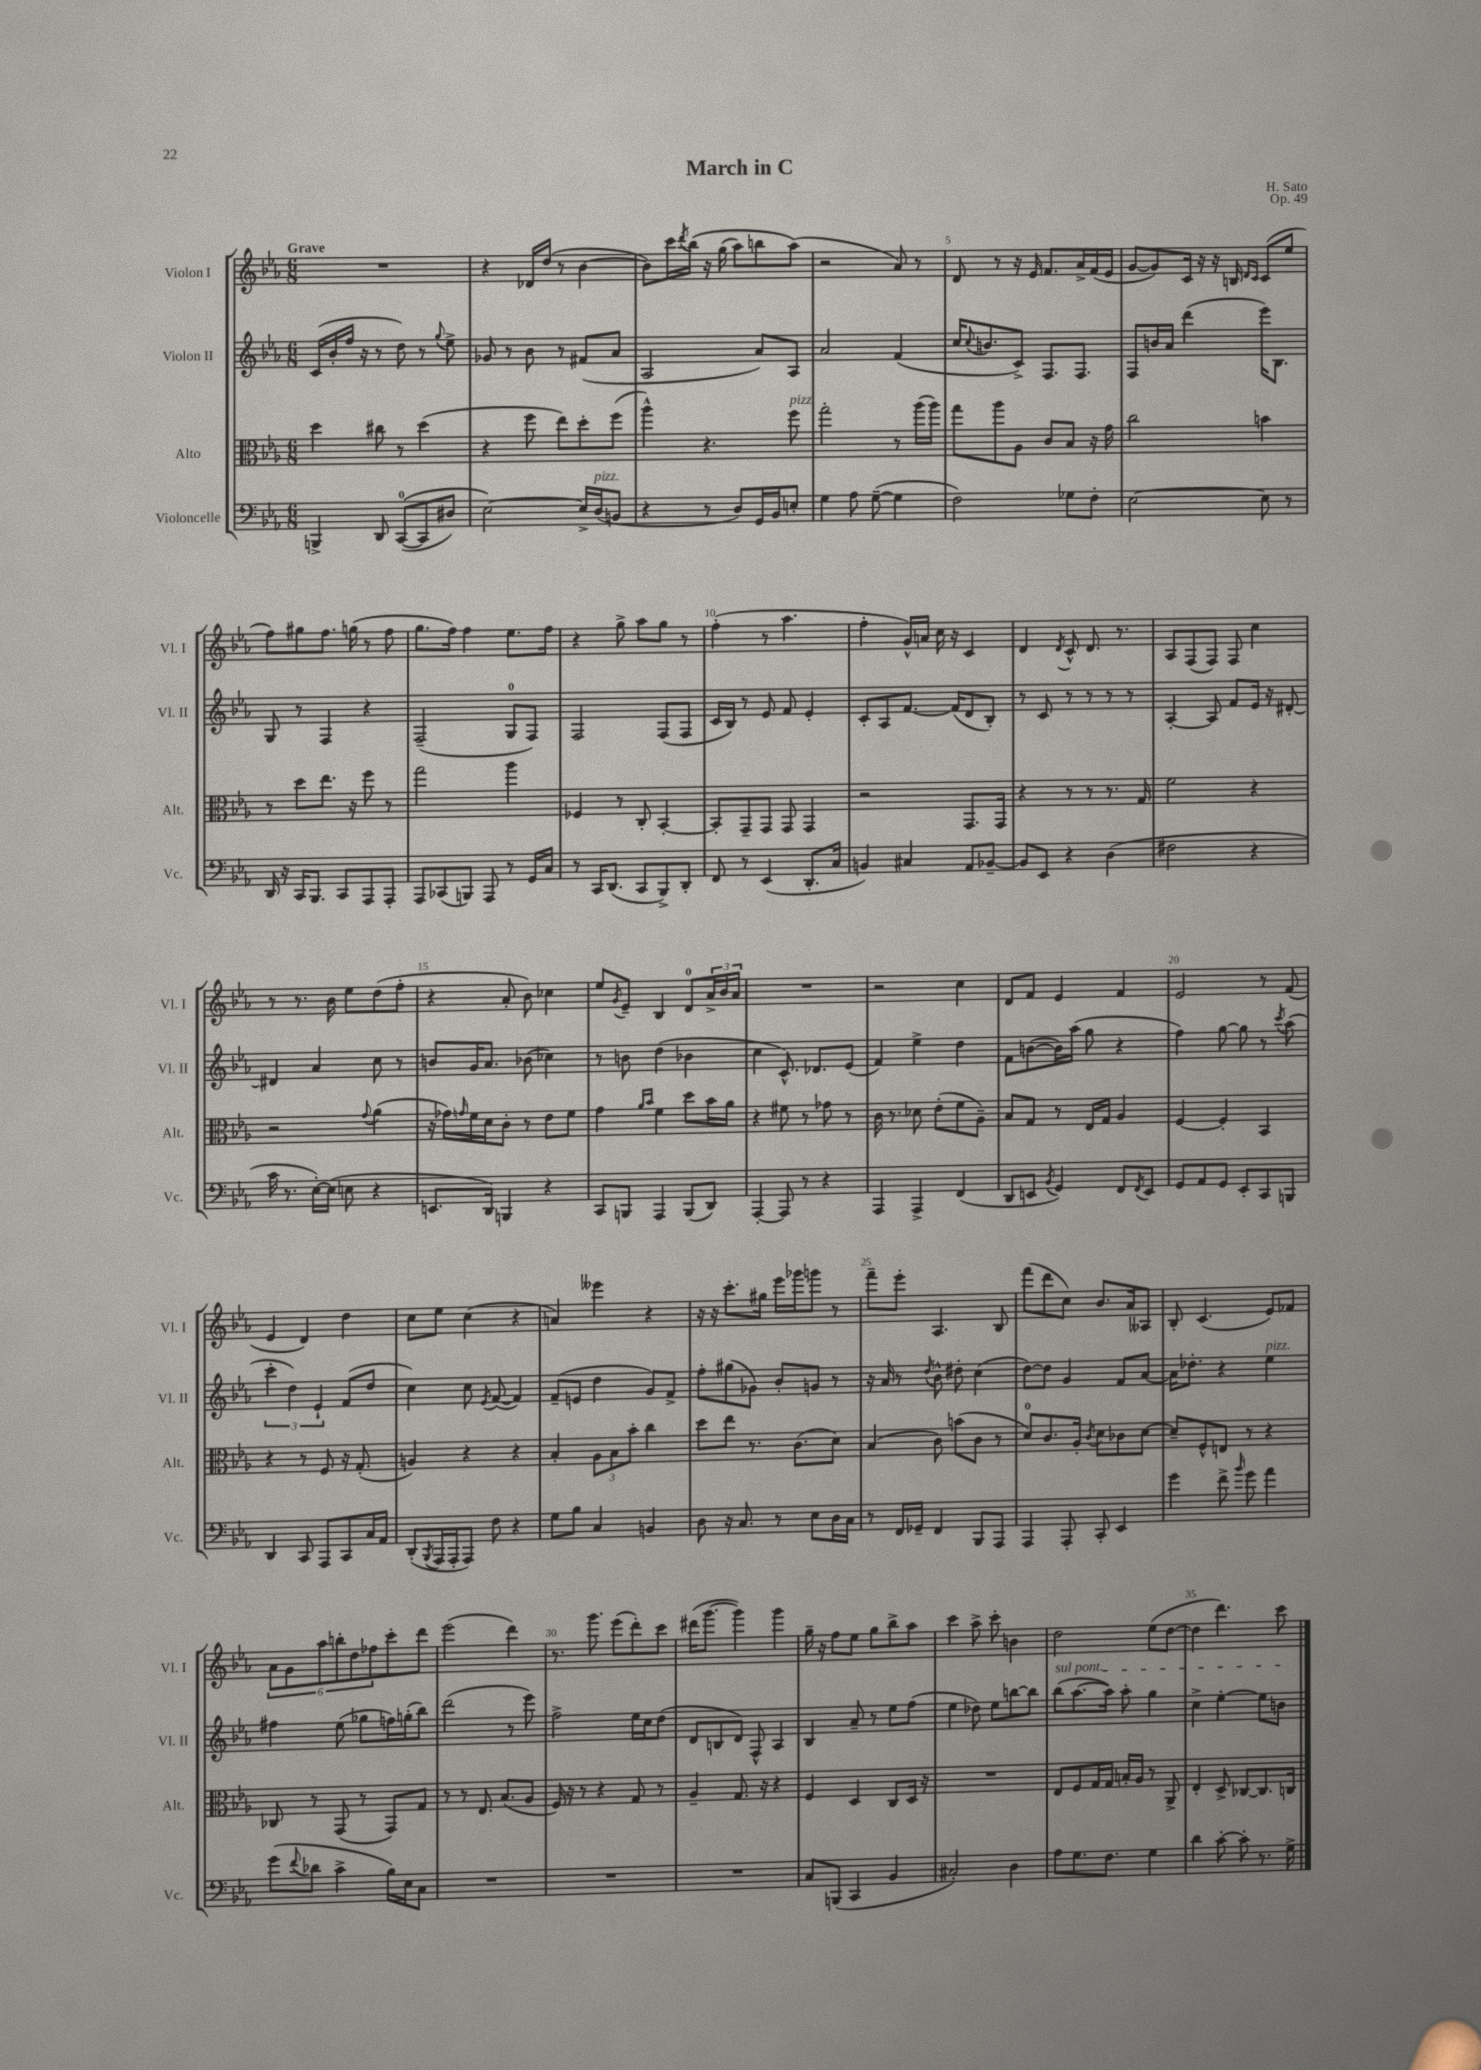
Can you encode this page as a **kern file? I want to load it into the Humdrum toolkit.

**kern	**kern	**kern	**kern
*staff4	*staff3	*staff2	*staff1
*clefF4	*clefC3	*clefG2	*clefG2
*k[b-e-a-]	*k[b-e-a-]	*k[b-e-a-]	*k[b-e-a-]
*M6/8	*M6/8	*M6/8	*M6/8
4BBB^	4dd	(16c	2.r
.	.	16b-'	.
.	.	16ff	.
.	.	16r	.
8DD	8cc#	8r	.
&(([8CC	8r	8dd)	.
8CC]	(4dd	8r	.
.	.	8qqgg	.
8D#)	.	8ee-^	.
=	=	=	=
[2E-&)	4r	8g-	4r
.	.	8r	.
.	8ff	8b-	16d-
.	.	.	(16dd
.	8ee-)	8r	8r
16E-^]	8dd'	(8f#	[4b-
(16D	.	.	.
8BB	(8ff	8a-	.
=	=	=	=
4r	4aa-^^)	2A-	8b-])
.	.	.	16ccc
.	.	.	8qddd
.	.	.	&(16bb-
8r	4.r	.	16r
.	.	.	(16gg
8D)	.	.	8aa-)
16GG	.	8a-)	8bb
16BB-	.	.	.
8E'	8ff	8A-	(8aa-&)
=	=	=	=
4G	2gg'	2a-	2r
8A-	.	.	.
([8G~	.	.	.
4G]	8r	(4f	8a-)
.	(16aa-	.	8r
.	16aa-)	.	.
=	=	=	=
2F)	8gg	16cc	8d
.	.	8qqcc	.
.	.	8.b	.
.	8aa-	.	8r
.	8A-	8c^)	16r
.	.	.	16e-
.	8c	8.F	8.f
8G-	8B-	.	.
.	.	8.F	16a-^
8F'	16r	.	(16f
.	16g	.	16e-
=	=	=	=
[2E-	2cc	8F	[8g
.	.	16b	8g])
.	.	16a-	.
.	.	(4ddd	16c
.	.	.	16r
.	.	.	16r
.	.	.	16B
.	.	.	16qqd
.	.	.	16qqc
8E-]	4b	16eee-)	(8c
.	.	8.B-	.
8r	.	.	8ee-
=	=	=	=
16DD	8r	8G	8ff)
16r	.	.	.
16CC	8dd	8r	8gg#
8.BBB-	.	.	.
.	8.ee-	4F	8.ff
8CC	.	.	.
.	16r	.	(16gg
8AAA-	8ff	4r	8r
8AAA-'	8r	.	8ff
=	=	=	=
8AAA-	2gg	(2F~	8.gg
(8CC-	.	.	.
.	.	.	16ff)
8BBB)	.	.	4ff
8AAA-	.	.	.
8r	4aa-	8G	8.ee-
16GG	.	8F)	.
16C	.	.	16ff
=	=	=	=
8r	4F-	2F	4r
16CC	.	.	.
(8.DD	.	.	.
.	8r	.	8gg^
8CC	8C'	.	8aa-
8BBB-^)	[4BB-'	(8F	8gg
8DD'	.	8F	8r
=	=	=	=
8FF	8BB-']	16c	(4ff'
.	.	16B-)	.
8r	8GG~	8r	.
(4EE-	8GG	8e-	8r
.	8GG	8f	4.aa-
8.DD'	4GG	4e-'	.
16C	.	.	.
=	=	=	=
4BB)	2r	8c'	4ff'
.	.	8A-	.
4C#	.	[8.f	16g^^)
.	.	.	16a
.	.	.	16cc
.	.	(16f]	16r
8AA-	8.GG	8d	4c
[8BB-~	.	8B-')	.
.	16GG	.	.
=	=	=	=
8BB-]	4r	8r	4d
8EE-	.	8c	.
.	.	.	8qd
4r	8r	8r	8c^^
.	8r	8r	8.d
(4D	8.r	8r	.
.	.	.	8.r
.	.	8r	.
.	16G	.	.
=	=	=	=
2F#	2f	[4A-'	8A-
.	.	.	(8F
.	.	8A-]	8F)
.	.	8f	8F
4r	4r	16e-	4cc
.	.	16r	.
.	.	[8d#'	.
=	=	=	=
16c	2r	4d#]	8r
8.r	.	.	.
.	.	.	8.r
[16E-')	.	4a-	.
(16E-]	.	.	16b-
8E	.	.	8ee-
.	8qqg	.	.
4r	(4a-	8cc	(8dd
.	.	8r	8ff'
=	=	=	=
8.EE	16r	8b	4r
.	16g-)	.	.
.	16qqg	.	.
.	16f	16g	.
16DD)	16d	8.a-	.
4BBB	8c'	.	8a-'
.	8r	(8b-	8b-)
4r	8e-	4cc-)	4cc-
.	8f	.	.
=	=	=	=
8CC	4g	8r	8ee-
.	.	.	8qg
8BBB	.	8b	8e-~
.	16qqa-	.	.
.	16qqb-	.	.
4AAA-	4f	(4dd	4B-
(8BBB	8dd	4b-	8d
8DD)	16b-	.	24a-^
.	.	.	24b-
.	16a-	.	.
.	.	.	24a-
=	=	=	=
[4AAA-'	4r	4cc	2.r
8AAA-]	8f#	8.c^^)	.
8r	8r	.	.
.	.	8.d-	.
4r	8g-	.	.
.	8r	(8e-	.
=	=	=	=
4AAA-	16c	4f)	2r
.	8.r	.	.
4AAA-^	8d-	4ee-^	.
.	(8e-'	.	.
(4FF	8f	4dd	4cc
.	8A-~)	.	.
=	=	=	=
8DD	8B-	8f	8d
8EE	8G	([8b	8f
8qBB-	.	.	.
4GG)	8r	16b])	4e-
.	.	(16aa-	.
.	16E-	8gg	.
.	16G	.	.
8FF	4A-	4r	4f
8qFF	.	.	.
8EE	.	.	.
=	=	=	=
8GG	[4F	4ff)	2e-
8AA-	.	.	.
8GG	4F']	[8gg	.
8EE-'	.	8gg]	.
8CC	4BB-	8r	8r
.	.	8qccc	.
8BBB	.	(8aa-	(8f
=	=	=	=
4DD	4r	6ccc'	4e-
.	.	6dd)	.
8CC	8r	.	4d)
.	.	6e-`	.
8AAA-	8F	.	.
8CC	16r	(8f	4dd
.	(8.G'	.	.
16C	.	8dd	.
16AA-	.	.	.
=	=	=	=
(8DD'	4A)	4cc)	8cc
8qBBB-	.	.	.
16AAA-	.	.	8ee-
16AAA-'	.	.	.
8AAA-)	4r	8cc	(4cc
.	.	8qe-	.
8F	.	([8f	.
4r	4r	4f])	4r
=	=	=	=
8G	4B-'	(8f~	4a)
8B-	.	8e	.
4C	12A-	4dd	4eee--
.	12B-	.	.
.	12b-'	.	.
4BB	4cc	8g)	4r
.	.	8f^	.
=	=	=	=
8D	8dd	8ff'	16r
.	.	.	16r
16r	8ee-	(8gg#	8.ccc'
8.C	.	.	.
.	8.r	8g-)	.
.	.	.	16gg#
8r	.	8b-'	16eee-
.	(8.c	.	16ggg-
8E-	.	8g	8ggg
16D	8d)	8r	8r
16C	.	.	.
=	=	=	=
8r	(4B-	16r	8fff~
.	.	16a-	.
16FF	.	8r	8eee-'
16GG-~	.	.	.
.	.	8qdd	.
4FF	8c)	8b-^^	4.A-
.	(8b	8dd#'	.
8BBB-	8c	(4cc	.
8AAA-	8r	.	8B-
=	=	=	=
4AAA-	8d)	[8dd)	(8fff
.	8.c	8dd]	8ddd
8AAA-'	.	4g	8cc)
.	16A-'	.	.
.	8qc	.	.
8CC'	8d	.	8.b-
4EE-	8c-	8f	.
.	.	.	16a-
.	[8d	[8a-	8A--
=	=	=	=
4g	8d~]	16a-]	8B-'
.	.	8.dd-'	.
.	8F^^	.	(4.c
8f^	8E	4r	.
16qqb-	.	.	.
8g	8r	.	.
4a-	4r	4ee-	8e-)
.	.	.	8f-
=	=	=	=
(8g	8C-	4ff#	12a-
.	.	.	12g
8qqf	.	.	.
8d-	8r	.	.
.	.	.	12aa-
4c^	(8GG	(8ee-	12bb'
.	.	.	12dd
.	8r	8gg-	.
.	.	.	12ff-
16B-)	8GG)	16ff)	8ccc'
16E-	.	(16gg'	.
8C	8G	8bb-)	8ddd
=	=	=	=
2.r	8r	(2ddd	(2eee-
.	8r	.	.
.	8.E-	.	.
.	(8.B-	.	.
.	.	8r	4ddd)
.	8A-	8eee-)	.
=	=	=	=
2.r	16F)	2ff^	8.r
.	16r	.	.
.	8r	.	.
.	.	.	8.ggg
.	4r	.	.
.	.	.	(8eee-
.	8G	16ee-	8ddd')
.	.	16cc	.
.	8r	(8dd	8ccc
=	=	=	=
2.r	4A-~	8d	(16ddd#
.	.	.	[8.ggg
.	.	8B	.
.	8.G	8d)	4ggg])
.	.	8F^^	.
.	16r	.	.
.	4r	4A-	4ggg
=	=	=	=
8C	4F	4B-	16gg~
.	.	.	16r
(8BBB	.	.	8ff
4CC	4D	8a-~	8ee-
.	.	8r	8gg
4BB-	8C	8ee-	8bb-^
.	16D	(8ff	8aa-
.	16r	.	.
=	=	=	=
2C#')	2.r	4ee-	4ccc
.	.	8dd-)	8aa-^
.	.	8ee-	8ccc'
4D	.	[8bb	4b
.	.	8bb]	.
=	=	=	=
8A-	8E-	(8bb-	2dd
8.G	8F	[8.aa-	.
.	16G	.	.
8.F	16G	16aa-])	.
.	16B'	8aa-'	.
.	16A-	.	.
4G	8r	4gg	(8ee-
.	8AA-^	.	[8dd
=	=	=	=
4d	4E-'	4cc^	4dd]
[8c'	8D^	[4ee-'	4.ddd)
8c']	[8C-	.	.
8.r	8.C-]	8ee-]	.
.	.	8b	8ccc
16G^	16C	.	.
==	==	==	==
*-	*-	*-	*-
